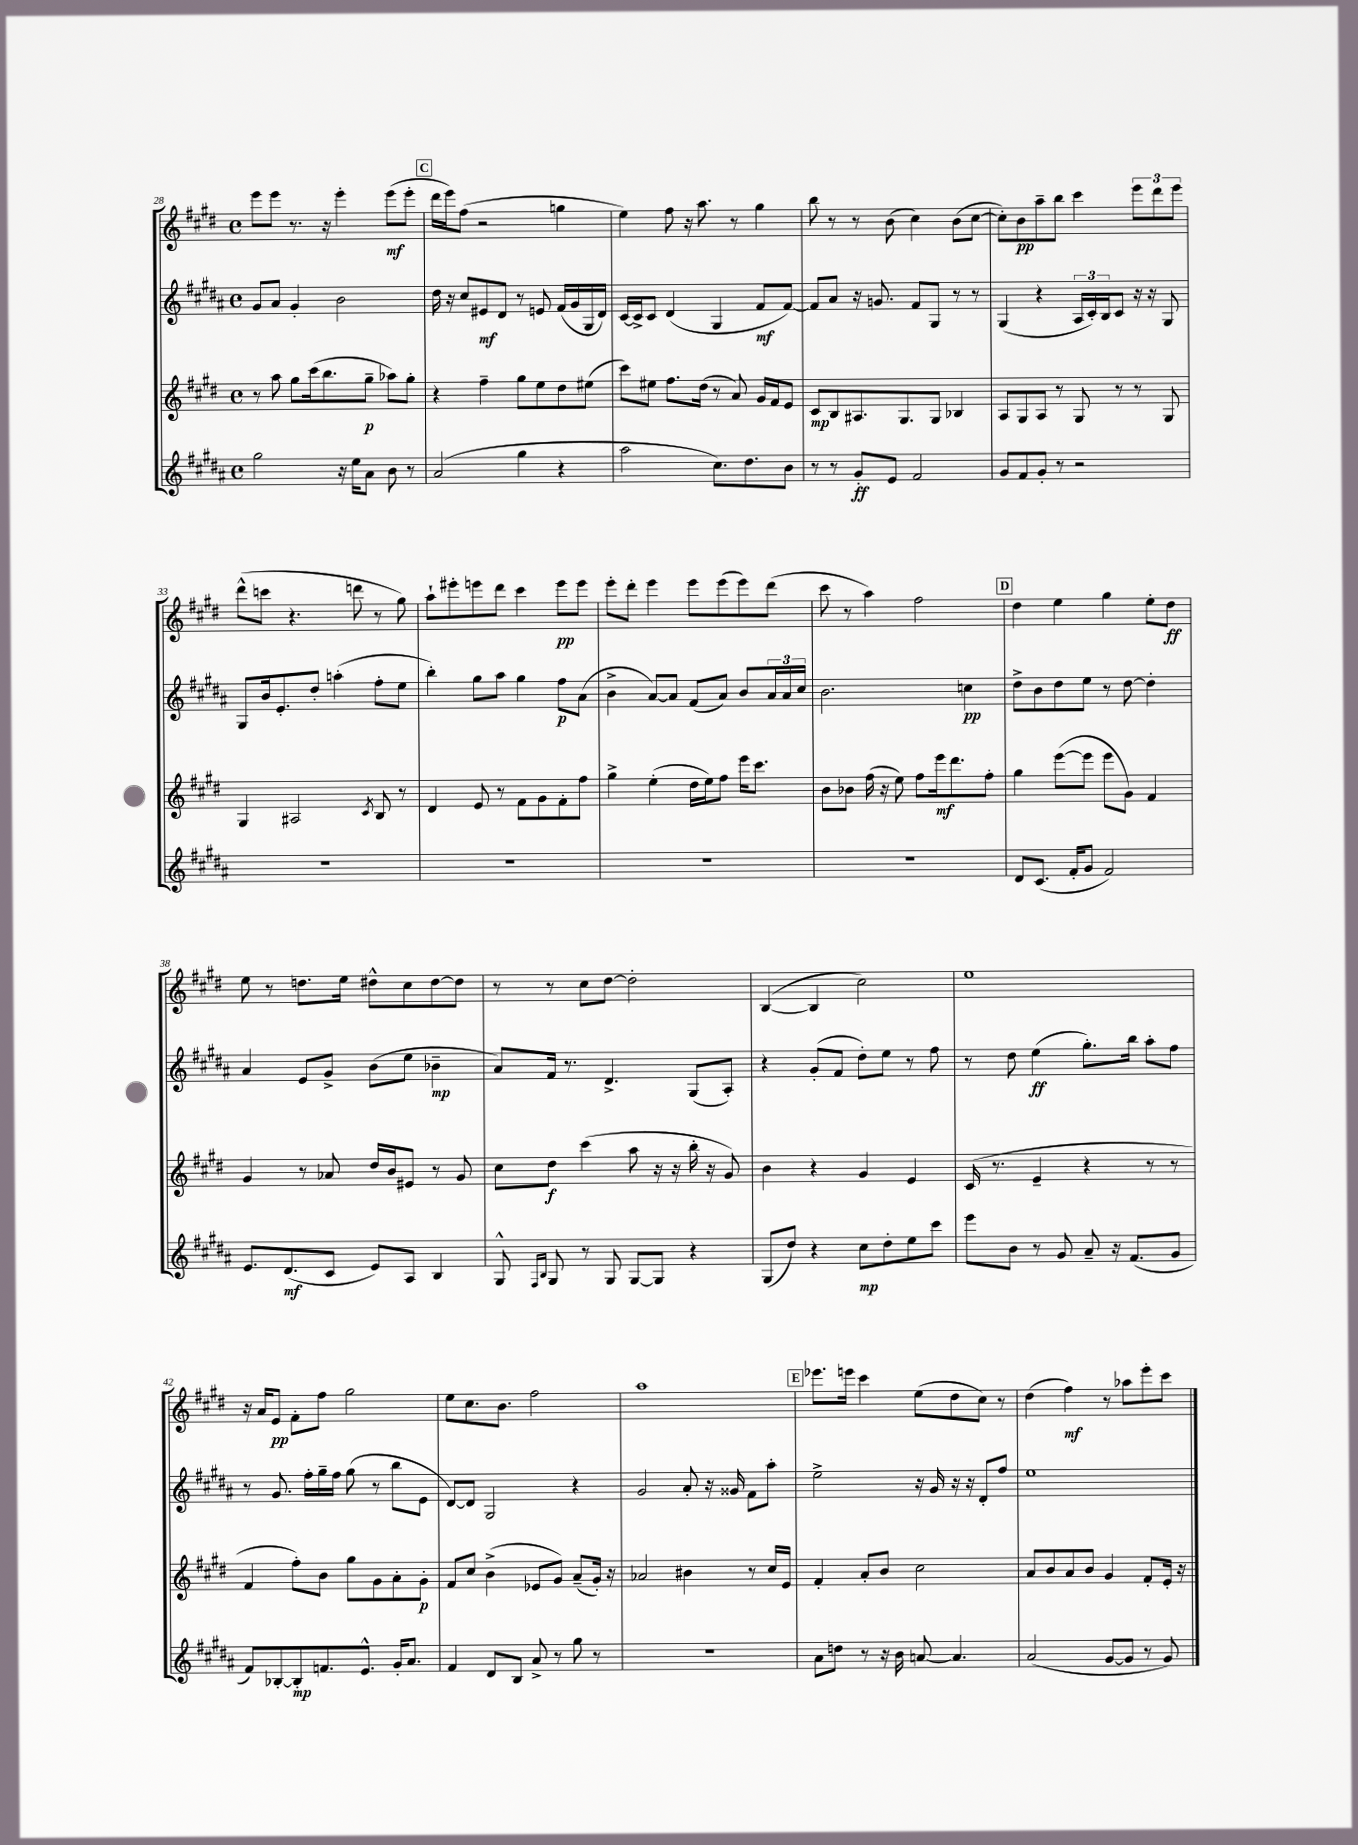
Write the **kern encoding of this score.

**kern	**dynam	**kern	**dynam	**kern	**dynam	**kern	**dynam
*part4	*part4	*part3	*part3	*part2	*part2	*part1	*part1
*staff4	*staff4	*staff3	*staff3	*staff2	*staff2	*staff1	*staff1
*clefG2	*	*clefG2	*	*clefG2	*	*clefG2	*
*k[f#c#g#d#a#]	*	*k[f#c#g#d#]	*	*k[f#c#g#d#a#]	*	*k[f#c#g#d#]	*
*M4/4	*	*M4/4	*	*M4/4	*	*M4/4	*
*met(c)	*	*met(c)	*	*met(c)	*	*met(c)	*
=28	=28	=28	=28	=28	=28	=28	=28
2gg#\	.	8r	.	8g#/L	.	8eee\L	.
.	.	8aa\	.	8a#/J	.	8eee\J	.
.	.	8gg#\L	.	4g#'/	.	8.r	.
.	.	(16ccc#\k	.	.	.	.	.
.	.	8.bb\	.	.	.	16r	.
16r	.	.	.	2b\	.	4eee'\	.
16ee\KL	.	.	.	.	.	.	.
8a#\J	.	8gg#~\J	p	.	.	.	.
8b\	.	8aa-X\L)	.	.	.	(8eee\L	mf
8r	.	8gg#'\J	.	.	.	8eee'\J	.
!!LO:REH:place=s1:t=C
=29	=29	=29	=29	=29	=29	=29	=29
(2a#/	.	4r	.	16dd#\	.	16ddd#\LL	.
.	.	.	.	16r	.	16eee\J)	.
.	.	.	.	8cc#/L	.	(8ff#\J	.
.	.	4ff#~\	.	8e#X/	mf	2r	.
.	.	.	.	8d#/J	.	.	.
4gg#\	.	8gg#\L	.	8r	.	.	.
.	.	8ee\	.	8en/	.	.	.
4r	.	8dd#\	.	(16f#/LL	.	4ggn\	.
.	.	.	.	16g#/	.	.	.
.	.	(8ee#X\J	.	16G#/	.	.	.
.	.	.	.	16d#/JJ)	.	.	.
=30	=30	=30	=30	=30	=30	=30	=30
2aa#\	.	8ccc#\L)	.	[16c#/LL	.	4ee\)	.
.	.	.	.	16c#^/J]	.	.	.
.	.	8ee#X\J	.	8c#/J	.	.	.
.	.	8.ff#\L	.	(4d#/	.	8ff#\	.
.	.	.	.	.	.	16r	.
.	.	(16dd#\Jk	.	.	.	8.aa\	.
8.cc#\L)	.	8r	.	4G#/	.	.	.
.	.	8a/)	.	.	.	8r	.
8.dd#\	.	.	.	.	.	.	.
.	.	16g#/LL	.	8f#/L	mf	4gg#\	.
.	.	16f#/J	.	.	.	.	.
8b\J	.	8e/J	.	[8f#/J)	.	.	.
=31	=31	=31	=31	=31	=31	=31	=31
8r	.	8c#/L	mp	8f#/L]	.	8bb\	.
8r	.	8B/	.	8a#/J	.	8r	.
8g#'/L	ff	8.A#X/	.	16r	.	8r	.
.	.	.	.	8.gn/	.	.	.
8e/J	.	.	.	.	.	(8b\	.
.	.	8.G#/	.	.	.	.	.
2f#/	.	.	.	8f#/L	.	4cc#\)	.
.	.	8G#/J	.	8G#/J	.	.	.
.	.	4B-X/	.	8r	.	(8b\L	.
.	.	.	.	8r	.	[8cc#\J	.
=32	=32	=32	=32	=32	=32	=32	=32
8g#/L	.	8A/L	.	(4G#/	.	8cc#'\L])	.
8f#/	.	8G#/	.	.	.	8b\	pp
8g#'/J	.	8A/J	.	4r	.	8aa~\	.
8r	.	8r	.	.	.	8bb\J	.
2r	.	8G#/	.	24A#/LL	.	4ccc#\	.
.	.	.	.	24c#'/)	.	.	.
.	.	.	.	24B/J	.	.	.
.	.	8r	.	8c#/J	.	.	.
.	.	8r	.	16r	.	12eee\L	.
.	.	.	.	16r	.	.	.
.	.	.	.	.	.	12ddd#\	.
.	.	8G#/	.	8G#/	.	.	.
.	.	.	.	.	.	12eee\J	.
!!LO:LB:g=z
=33	=33	=33	=33	=33	=33	=33	=33
1r	.	4G#/	.	8G#/L	.	(8ddd#^^\L	.
.	.	.	.	16b/k	.	8cccn\J	.
.	.	.	.	8.e'/	.	.	.
.	.	2A#X/	.	.	.	4.r	.
.	.	.	.	8dd#'/J	.	.	.
.	.	.	.	(4aan'\	.	.	.
.	.	.	.	.	.	8dddn\	.
.	.	8qc#/	.	.	.	.	.
.	.	8B/	.	8ff#'\L	.	8r	.
.	.	8r	.	8ee\J	.	8gg#\)	.
=34	=34	=34	=34	=34	=34	=34	=34
1r	.	4d#/	.	4bb'\)	.	8aa`\L	.
.	.	.	.	.	.	8eee#X'\	.
.	.	8e/	.	8gg#\L	.	8eeen\	.
.	.	8r	.	8aa#\J	.	8ddd#\J	.
.	.	8f#\L	.	4gg#\	.	4ccc#\	.
.	.	8g#\	.	.	.	.	.
.	.	8f#'\	.	8ff#\L	p	8eee\L	pp
.	.	8ff#\J	.	(8a#\J	.	8eee\J	.
=35	=35	=35	=35	=35	=35	=35	=35
1r	.	4gg#^\	.	4b^\	.	8eee'\L	.
.	.	.	.	.	.	8ddd#'\J	.
.	.	(4ee'\	.	[8a#/L)	.	4eee\	.
.	.	.	.	8a#/J]	.	.	.
.	.	16dd#\LL	.	(8f#/L	.	8eee\L	.
.	.	16ee\J)	.	.	.	.	.
.	.	8ff#\J	.	8a#/J)	.	(8eee\	.
.	.	16eee\KL	.	8b/L	.	8eee\)	.
.	.	8.ccc#\J	.	.	.	.	.
.	.	.	.	24a#/L	.	(8ddd#\J	.
.	.	.	.	24a#/	.	.	.
.	.	.	.	24cc#/JJ	.	.	.
=36	=36	=36	=36	=36	=36	=36	=36
1r	.	8b\L	.	2.b\	.	8ccc#\	.
.	.	8b-X\J	.	.	.	8r	.
.	.	(16ff#\	.	.	.	4aa\)	.
.	.	16r	.	.	.	.	.
.	.	8ee\)	.	.	.	.	.
.	.	8ff#\L	.	.	.	2ff#\	.
.	.	16eee\k	mf	.	.	.	.
.	.	8.ddd#\	.	.	.	.	.
.	.	.	.	4ccn\	pp	.	.
.	.	8ff#'\J	.	.	.	.	.
!!LO:REH:place=s1:t=D
=37	=37	=37	=37	=37	=37	=37	=37
8d#/L	.	4gg#\	.	8dd#^\L	.	4dd#\	.
(8.c#/J	.	.	.	8b\	.	.	.
.	.	([8eee\L	.	8dd#\	.	4ee\	.
16f#'/KL	.	.	.	.	.	.	.
8g#/J	.	8eee\J]	.	8ee\J	.	.	.
2f#/)	.	8eee\L	.	8r	.	4gg#\	.
.	.	8g#\J)	.	[8dd#\	.	.	.
.	.	4f#/	.	4dd#'\]	.	8ee'\L	.
.	.	.	.	.	.	8dd#\J	ff
!!LO:LB:g=z
=38	=38	=38	=38	=38	=38	=38	=38
8.e/L	.	4g#/	.	4a#/	.	8ee\	.
.	.	.	.	.	.	8r	.
(8.d#/	mf	.	.	.	.	.	.
.	.	8r	.	8e/L	.	8.ddn\L	.
8c#/J	.	8a-X/	.	8g#^/J	.	.	.
.	.	.	.	.	.	16ee\Jk	.
8e/L)	.	16dd#/LL	.	(8b\L	.	8dd#X^^\L	.
.	.	16b/J	.	.	.	.	.
8A#/J	.	8e#X/J	.	8ee\J	.	8cc#\	.
4B/	.	8r	.	4b-X~\	mp	[8dd#\	.
.	.	8g#/	.	.	.	8dd#\J]	.
=39	=39	=39	=39	=39	=39	=39	=39
8G#^^/	.	8cc#\L	.	8a#/L)	.	8r	.
16qqF#/LL	.	.	.	.	.	.	.
16qqB/JJ	.	.	.	.	.	.	.
8G#/	.	8dd#\J	f	16f#/Jk	.	8r	.
.	.	.	.	8.r	.	.	.
8r	.	(4ccc#\	.	.	.	8cc#\L	.
8G#/	.	.	.	4.d#^/	.	[8dd#\J	.
[8G#/L	.	8aa\	.	.	.	2dd#'\]	.
8G#/J]	.	16r	.	.	.	.	.
.	.	16r	.	.	.	.	.
4r	.	16bb'\	.	(8G#/L	.	.	.
.	.	16r	.	.	.	.	.
.	.	8g#/)	.	8A#'/J)	.	.	.
=40	=40	=40	=40	=40	=40	=40	=40
(8G#/L	.	4b\	.	4r	.	([4B/	.
8dd#/J)	.	.	.	.	.	.	.
4r	.	4r	.	(8g#'/L	.	4B/]	.
.	.	.	.	8f#/J	.	.	.
8cc#\L	mp	4g#/	.	8dd#'\L)	.	2cc#\)	.
8dd#'\	.	.	.	8ee\J	.	.	.
8ee\	.	4e/	.	8r	.	.	.
8ccc#\J	.	.	.	8ff#\	.	.	.
=41	=41	=41	=41	=41	=41	=41	=41
8eee\L	.	(16c#/	.	8r	.	1ee	.
.	.	8.r	.	.	.	.	.
8b\J	.	.	.	8dd#\	.	.	.
8r	.	4e~/	.	(4ee\	ff	.	.
8g#/	.	.	.	.	.	.	.
8a#~/	.	4r	.	8.gg#'\L)	.	.	.
16r	.	.	.	.	.	.	.
(8.f#/L	.	.	.	16bb\Jk	.	.	.
.	.	8r	.	8aa#'\L	.	.	.
8g#/J	.	8r	.	8ff#\J	.	.	.
!!LO:LB:g=z
=42	=42	=42	=42	=42	=42	=42	=42
8f#/L)	.	4f#/	.	8r	.	16r	.
.	.	.	.	.	.	16a/KL	.
[8B-X'/	.	.	.	8.g#/	.	8e/J	pp
8B-'/]	mp	8ff#'\L)	.	.	.	8f#'\L	.
.	.	.	.	16ff#'\LL	.	.	.
8.fn/	.	8b\J	.	16gg#~\	.	8ff#\J	.
.	.	.	.	16ff#\JJ	.	.	.
.	.	8gg#\L	.	(8gg#\	.	2gg#\	.
8.e^^/J	.	.	.	.	.	.	.
.	.	8g#\	.	8r	.	.	.
16g#'/KL	.	8a'\	.	8bb\L	.	.	.
8.a#/J	.	.	.	.	.	.	.
.	.	8g#'\J	p	8e\J	.	.	.
=43	=43	=43	=43	=43	=43	=43	=43
4f#/	.	8f#/L	.	[8d#/L)	.	8ee\L	.
.	.	8cc#/J	.	8d#/J]	.	8.cc#\	.
8d#/L	.	(4b^\	.	2G#/	.	.	.
.	.	.	.	.	.	8.b\J	.
8B/J	.	.	.	.	.	.	.
8a#^/	.	8e-X/L	.	.	.	2ff#\	.
8r	.	8g#/J)	.	.	.	.	.
8gg#\	.	(8a~/L	.	4r	.	.	.
8r	.	16g#'/Jk)	.	.	.	.	.
.	.	16r	.	.	.	.	.
=44	=44	=44	=44	=44	=44	=44	=44
1r	.	2a-X/	.	2g#/	.	1aa	.
.	.	4b#X\	.	8a#'/	.	.	.
.	.	.	.	16r	.	.	.
.	.	.	.	16g##X/	.	.	.
.	.	8r	.	8f#\L	.	.	.
.	.	16cc#/LL	.	8aa#'\J	.	.	.
.	.	16e/JJ	.	.	.	.	.
!!LO:REH:place=s1:t=E
=45	=45	=45	=45	=45	=45	=45	=45
8a#\L	.	4f#'/	.	2ee^\	.	8.eee-X\L	.
8ddn\J	.	.	.	.	.	.	.
.	.	.	.	.	.	16eeen\Jk	.
8r	.	8a'/L	.	.	.	4ccc#\	.
16r	.	8b/J	.	.	.	.	.
16b\	.	.	.	.	.	.	.
[8an/	.	2cc#\	.	16r	.	(8ee\L	.
.	.	.	.	16g#/	.	.	.
4.a/]	.	.	.	16r	.	8dd#\	.
.	.	.	.	16r	.	.	.
.	.	.	.	8d#'/L	.	8cc#\J)	.
.	.	.	.	8ff#/J	.	8r	.
=46	=46	=46	=46	=46	=46	=46	=46
(2a#/	.	8a/L	.	1ee	.	(4dd#\	.
.	.	8b/	.	.	.	.	.
.	.	8a/	.	.	.	4ff#\)	mf
.	.	8b/J	.	.	.	.	.
[8g#/L	.	4g#/	.	.	.	8r	.
8g#/J]	.	.	.	.	.	8aa-X\L	.
8r	.	8f#'/L	.	.	.	8eee'\	.
8g#/)	.	16e'/Jk	.	.	.	8ccc#\J	.
.	.	16r	.	.	.	.	.
==	==	==	==	==	==	==	==
*-	*-	*-	*-	*-	*-	*-	*-
